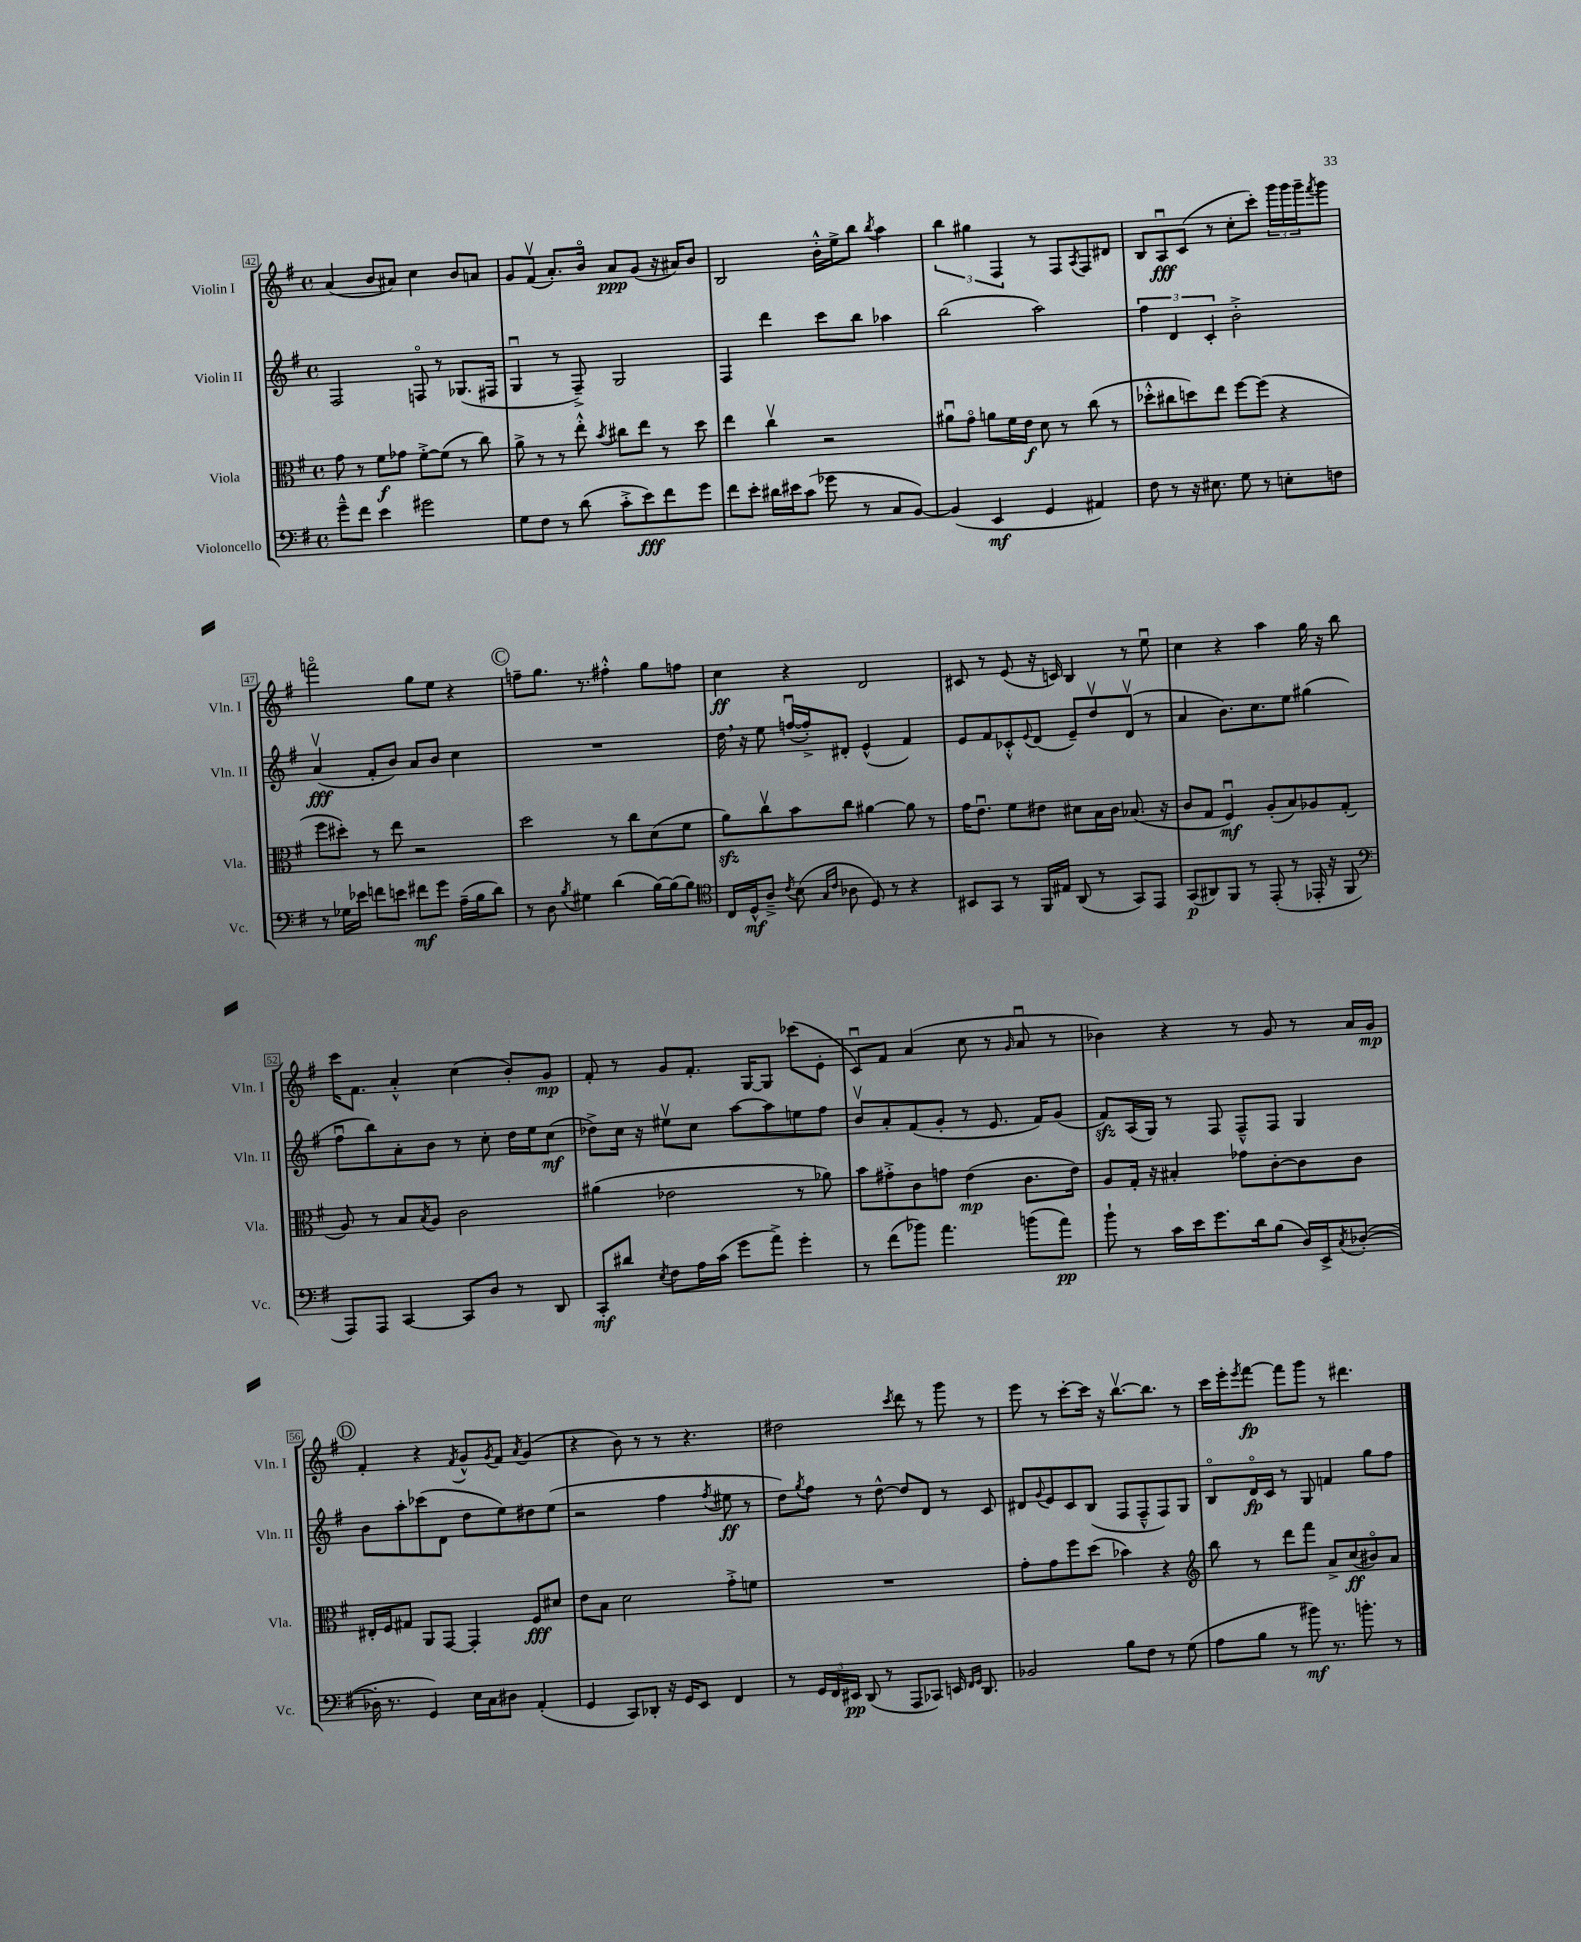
<<
\new StaffGroup <<
\new Staff = "s0" \with { instrumentName = "Violin I" shortInstrumentName = "Vln. I" } {
    \clef treble \key g \major \defaultTimeSignature \time 4/4
    a'4( b'8 ais'8) c''4 b'8 a'8 |
    g'8 fis'8\upbow( a'8.-.) b'16\flageolet a'8\ppp g'8( r16 ais'16) b'8 |
    b2 b'16-.-^ e''16-> b''8 \acciaccatura { b''8 } a''4 |
    \tuplet 3/2 { b''4 gis''4 fis4 } r8 fis8 \acciaccatura { a8 } fis8 dis'8 |
    b8 a8\downbow\fff c'8( r8 c''8-. c'''8-.) \tuplet 3/2 { g'''16 g'''16 g'''16-- } \acciaccatura { fis'''8 } g'''8 |
    f'''2\flageolet g''8 e''8 r4 |
    \mark \markup { \circle "C" } f''8-- g''8. r8. fis''4-.-^ g''8 f''8 |
    c''4\ff r4 d'2 |
    cis'8 r8 e'8( r16 c'16) b4 r8 e''8\downbow |
    c''4 r4 a''4 g''16 r16 b''8 |
    c'''16 fis'8. a'4-.-^ c''4( b'8-.) g'8\mp |
    fis'8-. r8 g'8 fis'8.-. g16~ g8 ces'''8( e'8-. |
    c'8\downbow) fis'8 a'4( c''8 r8 \grace { g'16 } a'8\downbow r8 |
    bes'4) r4 r8 g'8 r8 a'16 g'16\mp |
    \mark \markup { \circle "D" } fis'4-. r4 \acciaccatura { fis'8 } g'8-^ \acciaccatura { g'8 } fis'8 \acciaccatura { a'8 } g'4( |
    r4 b'8) r8 r8 r4. |
    dis''2 \acciaccatura { c'''8 } d'''8 r8 g'''8 r8 |
    e'''8 r8 c'''8~-. c'''16 r16 b''8.~\upbow b''8. r8 |
    c'''16 e'''16-. \acciaccatura { e'''8 } fis'''8~\fp fis'''8 g'''8 r8 dis'''4. \bar "|." |
}
\new Staff = "s1" \with { instrumentName = "Violin II" shortInstrumentName = "Vln. II" } {
    \clef treble \key g \major \defaultTimeSignature \time 4/4
    fis2 f8\flageolet r8 ges8.( fis16 |
    g4\downbow r8 fis8--->) g2 |
    fis4 d'''4 c'''8 b''8 aes''4 |
    b''2( a''2) |
    \tuplet 3/2 { fis''4 d'4 c'4-. } b'2-.-> |
    a'4\upbow\fff( fis'8-. b'8) a'8 b'8 c''4 |
    \mark \markup { \circle "C" } R1 |
    d''16 \breathe r16 e''8 f''16~\downbow( f''16-.->) dis'8-. e'4-^( fis'4) |
    e'8 fis'8 ces'8-.-^ \appoggiatura { e'8 } d'8( e'8--) d''8\upbow d'8\upbow( r8 |
    a'4 b'8.) c''8. e''8 gis''4( |
    fis''8\downbow b''8) a'8-. b'8 r8 c''8-. d''16 e''16 c''8\mf( |
    des''8->) c''16 r16 eis''8\upbow c''8 a''8~ a''8 e''8 fis''8 |
    b'8\upbow a'8-. fis'8( g'8-. r8 e'8. fis'16) g'8( |
    fis'8\sfz) a16( g16) r8 fis8 fis8---^ fis8 g4 |
    \mark \markup { \circle "D" } b'8 a''8-. ces'''8( d'8 d''8 e''8) dis''8 e''8( |
    r2 fis''4 \acciaccatura { fis''8 } eis''8\ff r8 |
    d''8) \acciaccatura { g''8 } fis''8 r8 d''8~-^ d''8 d'8 r8 c'8 |
    dis'8 \appoggiatura { g'8 } e'8 c'8 b8( fis8 fis8---^ fis8) g8 |
    b8\flageolet d'16\flageolet\fp c'16 r8 g8 f'4 g''8 fis''8 \bar "|." |
}
\new Staff = "s2" \with { instrumentName = "Viola" shortInstrumentName = "Vla." } {
    \clef alto \key g \major \defaultTimeSignature \time 4/4
    g'8 r8 fis'8\f ges'8 fis'8~-.-> fis'8( r8 c''8) |
    a'8-> r8 r8 e''8-.-^ \acciaccatura { b'8 } cis''8 e''8 r8 d''8 |
    e''4 c''4\upbow r2 |
    ais'8\downbow g'8\flageolet a'8 fis'16 e'16\f d'8 r8 c''8( r8 |
    des''8-.-^ cis''8 d''8) e''8 fis''8~ fis''8( r4 |
    fis''8 dis''8-.) r8 e''8 r2 |
    \mark \markup { \circle "C" } d''2 r8 c''8 d'8( fis'8 |
    a'8\sfz) c''8\upbow b'8 c''8 ais'4~ ais'8 r8 |
    g'16 e'8.\downbow fis'8 eis'8 dis'8 b16 c'16 bes8.( r16 |
    c'8 g8 fis4\downbow\mf) a8-.( b8) aes8 g8-.( |
    a8) r8 b8 \acciaccatura { b8 } a8 c'2 |
    ais'4( ees'2 r8 aes'8) |
    b'8 gis'8-.-> c'8 g'8 e'4\mp( c'8. e'16) |
    a8 g16-. r16 bis4-. ges'8 c'8~-. c'8 c'8 |
    \mark \markup { \circle "D" } eis16-. fis16 gis8 a,8 g,8~ g,4-. fis8\fff dis'8 |
    e'8 b8 d'2 g'8-.-> f'8 |
    R1 |
    g'8-. g'8 fis''8 d''8( bes'4) r4 |
    \clef treble b''8 r8 d'''8 fis'''8 a'8-> c''8\ff( bis'8\flageolet) a'8 \bar "|." |
}
\new Staff = "s3" \with { instrumentName = "Violoncello" shortInstrumentName = "Vc." } {
    \clef bass \key g \major \defaultTimeSignature \time 4/4
    g'8---^ fis'8 e'4 gis'2 |
    g8 fis8 r8 d'8( c'8-.-> e'8\fff) fis'8 g'8 |
    fis'8 e'8-. dis'16 eis'16 c'8( ges'8 r8 c8 b,8~) |
    b,4( e,4\mf g,4 ais,4) |
    fis8 r8 r16 eis8. g8 r8 e8-. f8 |
    r8 ges16 ees'16 f'8 e'8 fis'8\mf g'8 a16--( b16 d'8) |
    \mark \markup { \circle "C" } r8 d8 \acciaccatura { b8 } gis4 d'4( b16~) b16( b8) |
    \clef tenor c16 d16-^\mf a8---> \acciaccatura { c'8 } b8( \grace { g16 c'16 } aes8 d8) r8 r4 |
    bis,8 g,8 r8 fis,16 eis16 a,8( r8 g,8) e,8 |
    g,8\p( ais,8) fis,8 r8 e,8-.( r8 ees,16-. r16 fis,8 |
    \clef bass a,,8) a,,8 c,4~ c,8 d8 r8 d,8 |
    c,8-.\mf dis'8 \acciaccatura { e8 } fis8 a16 c'16( g'8 a'8->) g'4-. |
    r8 fis'8( bes'8) a'4. b'8( a'8\pp) |
    b'8-! r8 c'16 e'16 g'8. d'16 b8( d16) e,16-> \acciaccatura { c8 } des8~-.( |
    \mark \markup { \circle "D" } des16-. r8. g,4) e16 c16 dis8 a,4-.( |
    g,4 c,8) des,8-. r16 g,16 e,8 fis,4 |
    r8 \tuplet 3/2 { g,16 fis,16 eis,16\pp } d,8( r8 a,,8 ces,8) e,16 \grace { fis,16 g,16 } d,8. |
    bes,2 b8 fis8 r8 g8( |
    a8 b8 r8 bis'8\mf) r8. b'8.-. r8 \bar "|." |
}
>>
>>
\layout { \context { \Score currentBarNumber = #42 \override BarNumber.stencil = #(make-stencil-boxer 0.1 0.3 ly:text-interface::print) } }
